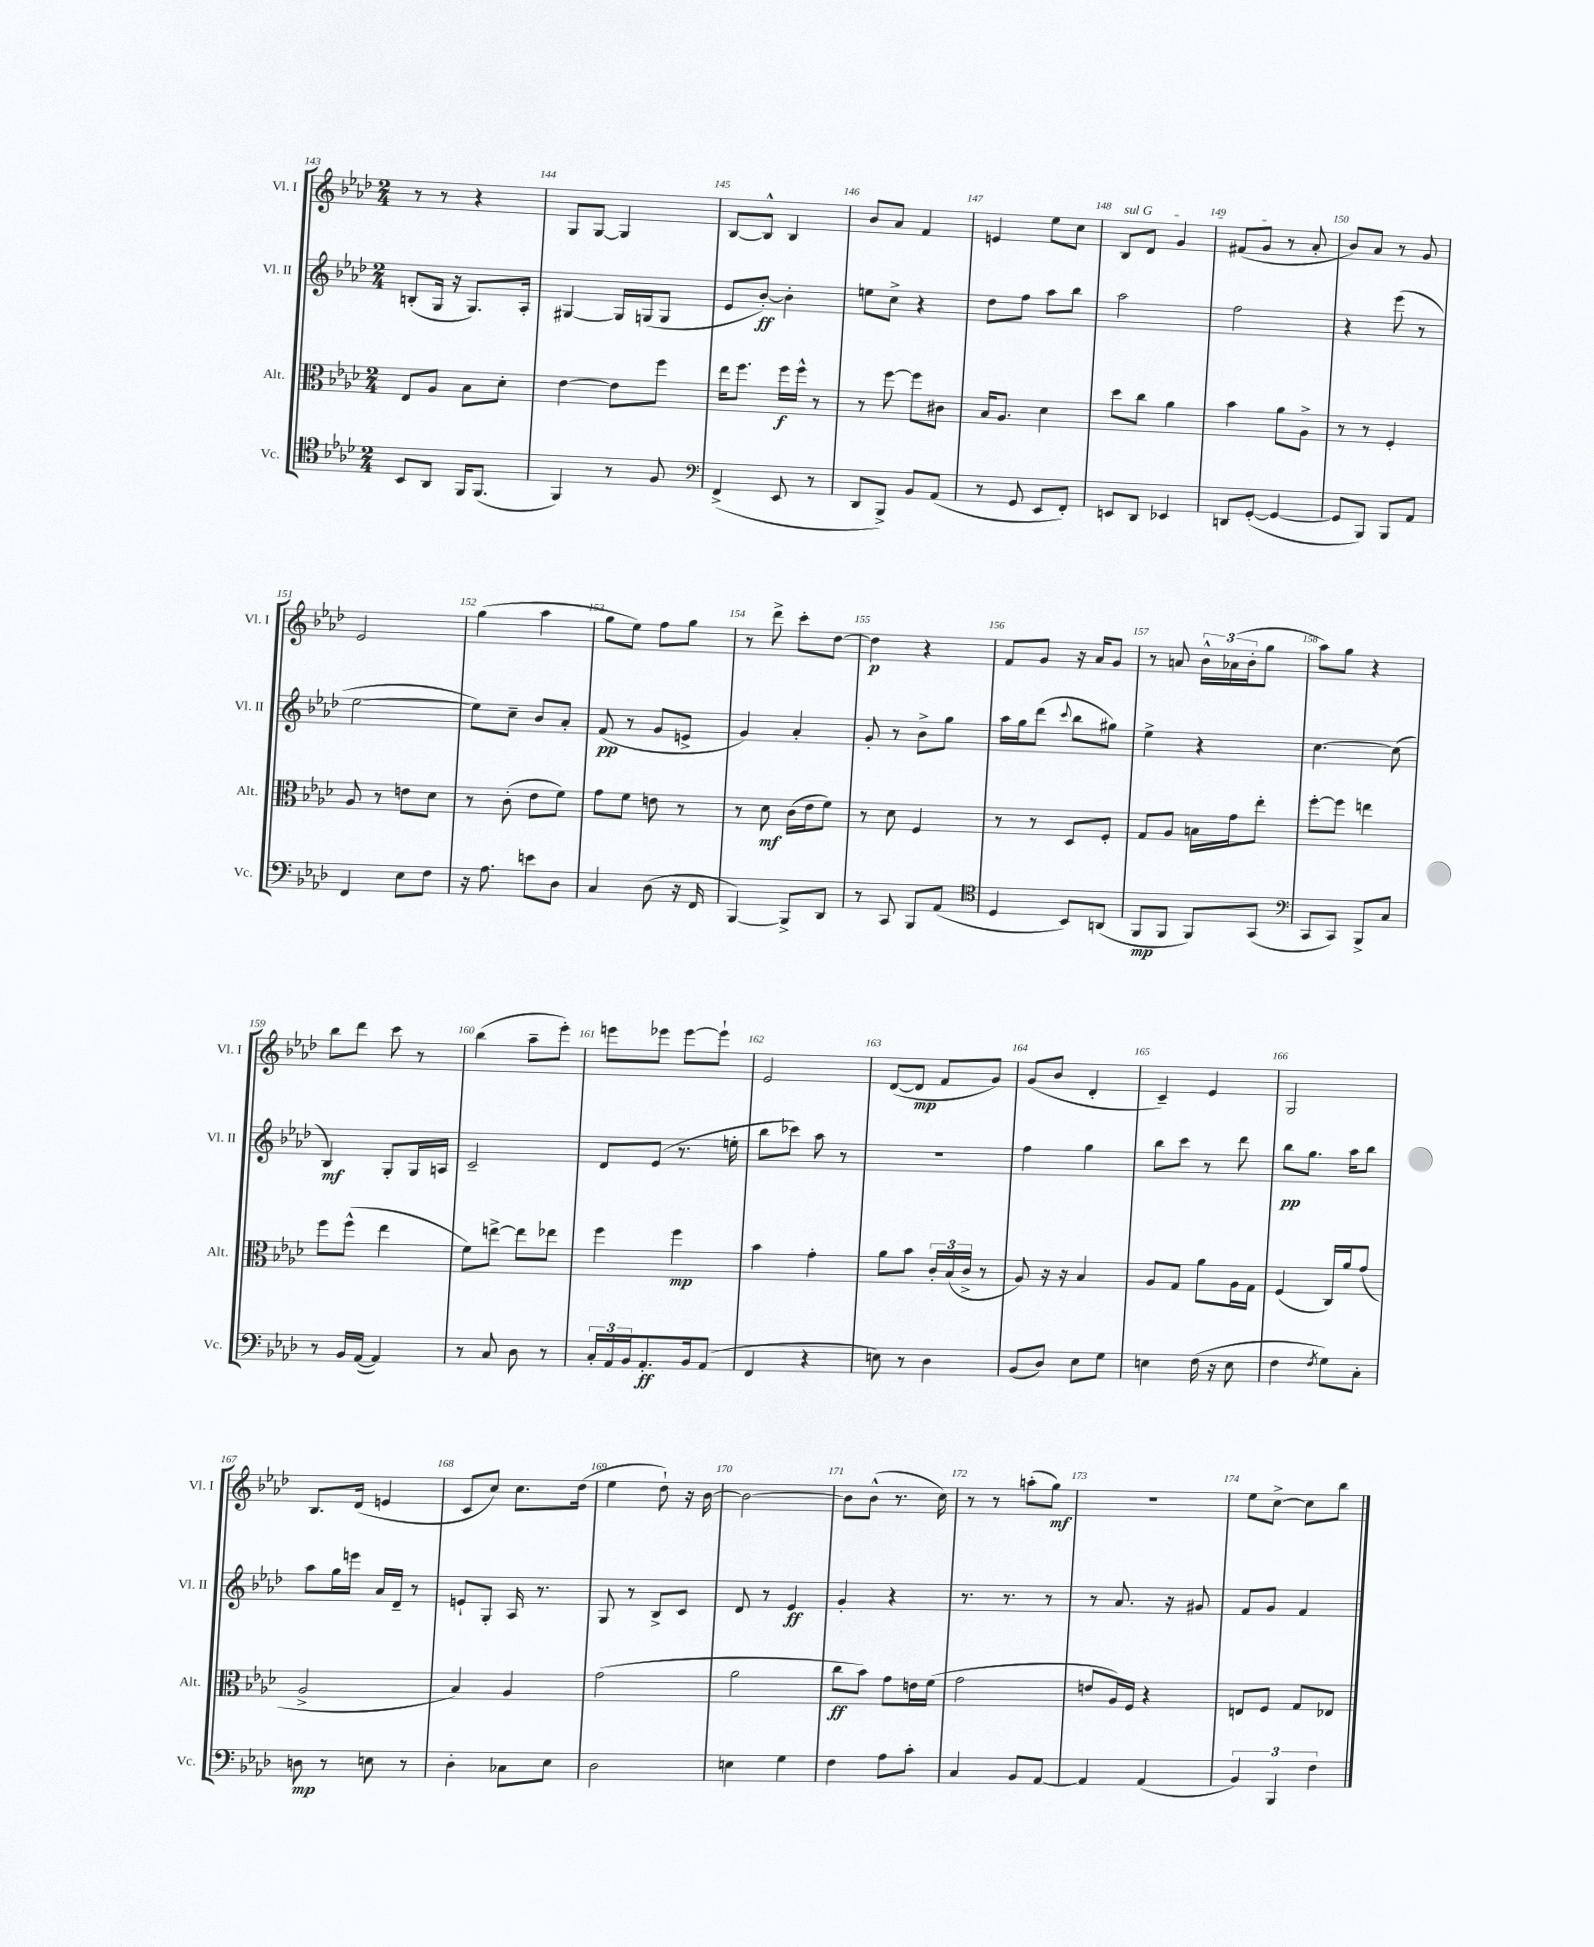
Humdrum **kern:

**kern	**kern	**kern	**kern
*staff4	*staff3	*staff2	*staff1
*clefC4	*clefC3	*clefG2	*clefG2
*k[b-e-a-d-]	*k[b-e-a-d-]	*k[b-e-a-d-]	*k[b-e-a-d-]
*M2/4	*M2/4	*M2/4	*M2/4
8BB-	8E-	(8B'	8r
8AA-	8A-	16G	8r
.	.	16r	.
16FF	8B-	8.G)	4r
(8.FF	.	.	.
.	8d-'	.	.
.	.	16A-'	.
=	=	=	=
4FF)	[4e-	[4G#	8G
.	.	.	[8G
8r	8e-]	16G#]	4G]
.	.	(16G	.
8F	8ff	8G	.
=	=	=	=
*clefF4	*	*	*
(4FF^	16ee-	8e-	[8B-
.	8.ff	.	.
.	.	[8b-')	8B-^^]
8EE-	16ff	4b-']	4B-
.	16ff^^	.	.
8r	8r	.	.
=	=	=	=
8DD-	8r	8ee	8b-
8BBB-^)	[8ff	8cc^	8a-
8BB-	8ff]	4r	4f
(8AA-	8c#	.	.
=	=	=	=
8r	16B-	8dd-	4e
.	8.A-	.	.
8GG	.	8ff	.
8EE-	4d-	8aa-	8ee-
8FF')	.	8bb-	8cc
=	=	=	=
8EE	8dd-	2aa-	8B-
8DD-	8cc	.	8d-
4EE-	4a-	.	4g
=	=	=	=
8DD	4b-	2ff	(8f#
([8GG'	.	.	8g
4GG_	8a-	.	8r
.	8A-^	.	8a-'
=	=	=	=
8GG]	8r	4r	8b-)
8BBB-)	8r	.	8a-
8BBB-	4F'	(8eee-	8r
8AA-	.	8r	8g
=	=	=	=
4FF	8A-	[2ee-	2e-
.	8r	.	.
8E-	8e	.	.
8F	8d-	.	.
=	=	=	=
16r	8r	8ee-])	(4gg
8.A-	.	.	.
.	(8c'	8cc~	.
8e	8e-	8b-	4aa-
8D-	8f)	8a-'	.
=	=	=	=
4C	8g	(8f	8gg
.	8f	8r	8ee-)
(8D-	8e	8g	8ff
16r	8r	8e^	8gg
16FF	.	.	.
=	=	=	=
[4BBB-)	8r	4g)	8r
.	8d-	.	8ddd-^
8BBB-^]	(16c	4a-'	8ccc'
.	16e-	.	.
8DD-	8f)	.	[8dd-
=	=	=	=
8r	8r	8g'	4dd-]
8CC	8d-	8r	.
8BBB-	4F	8b-^	4r
(8AA-	.	8gg	.
=	=	=	=
*clefC4	*	*	*
4D-	8r	16aa-	8f
.	.	16gg	.
.	8r	(8ddd-	8g
.	.	8qqccc	.
8BB-)	8D-	8bb-	16r
.	.	.	16a-
(8AA	8F'	8gg#)	8g
=	=	=	=
8FF	8G	4ee-^	8r
8FF	8A-	.	8a
8FF)	16B	4r	24b-^^
.	.	.	(24a-
.	16g	.	.
.	.	.	24b-'
(8GG	8ee-'	.	8gg
=	=	=	=
*clefF4	*	*	*
8CC	[8ff'	[4.cc	8aa-)
8CC)	8ff]	.	8gg
8BBB-^	4ee	.	4r
8C	.	(8cc]	.
=	=	=	=
8r	8ff	4B-)	8bb-
16BB-	(8ff^^	.	8ddd-
([16AA-	.	.	.
4AA-])	4ee-	8G'	8ccc
.	.	16G	8r
.	.	16A	.
=	=	=	=
8r	8f)	2c~	(4bb-
8C	[8ee^	.	.
8D-	8ee]	.	8aa-~
8r	8ee-	.	8eee-')
=	=	=	=
24C'	4ff	8d-	8eee
24AA-	.	.	.
24BB-	.	.	.
8.AA-'	.	(8e-	8eee-
.	4ff	8.r	[8eee-
16BB-	.	.	.
(8AA-	.	.	8eee-`]
.	.	16ee'	.
=	=	=	=
4FF	4b-	8bb-	2e-
.	.	8ccc-)	.
4r	4g'	8aa-	.
.	.	8r	.
=	=	=	=
8E)	8a-	2r	([8d-
8r	8b-	.	8d-]
4D-	24c'	.	8f
.	(24B-	.	.
.	24c^	.	.
.	8r	.	8g)
=	=	=	=
(8BB-	8A-)	4ff	(8g
8D-)	16r	.	8b-
.	16r	.	.
8E-	4B-	4gg	4d-'
8G	.	.	.
=	=	=	=
4E	8A-	8bb-	4c~)
.	8G	8ccc	.
(16F	8a-	8r	4e-
16r	.	.	.
8E	16A-	8ddd-	.
.	16G	.	.
=	=	=	=
4F	(4F	8bb-	2G
.	.	8.gg	.
8qF	.	.	.
8G)	16C)	.	.
.	16a-	16aa-	.
8C'	(8g	8bb-	.
=	=	=	=
8D	2A-^	8aa-	8.B-
8r	.	16gg	.
.	.	16eee	(16d-
8E	.	16a-	4e
.	.	16d-~	.
8r	.	8r	.
=	=	=	=
4D-'	4B-)	8e`	8c
.	.	8G'	8cc)
8C-	4A-	16A-	8.cc
.	.	8.r	.
8E-	.	.	.
.	.	.	(16dd-
=	=	=	=
2D-	(2g	8G	4ee-
.	.	8r	.
.	.	8B-^	8dd-`)
.	.	8c	16r
.	.	.	[16b-
=	=	=	=
4E	2a-	8d-	2b-_
.	.	8r	.
4G	.	4e-	.
=	=	=	=
4F	8cc	4g'	8b-]
.	8b-)	.	(8b-^^
8A-	8g	4r	8.r
8c'	16e	.	.
.	(16f	.	16cc)
=	=	=	=
4C	2g	8.r	8r
.	.	.	8r
.	.	8.r	.
8BB-	.	.	(8aa'
[8AA-	.	8r	8gg)
=	=	=	=
4AA-]	8e	8r	2r
.	16A-)	8.a-	.
.	16F	.	.
(4AA-	4r	.	.
.	.	16r	.
.	.	8g#	.
=	=	=	=
6BB-)	8E	8f	8ee-
.	8F	8g	[8cc^
6BBB-	.	.	.
.	8G	4f	8cc]
6F	.	.	.
.	8E-	.	8bb-
==	==	==	==
*-	*-	*-	*-
